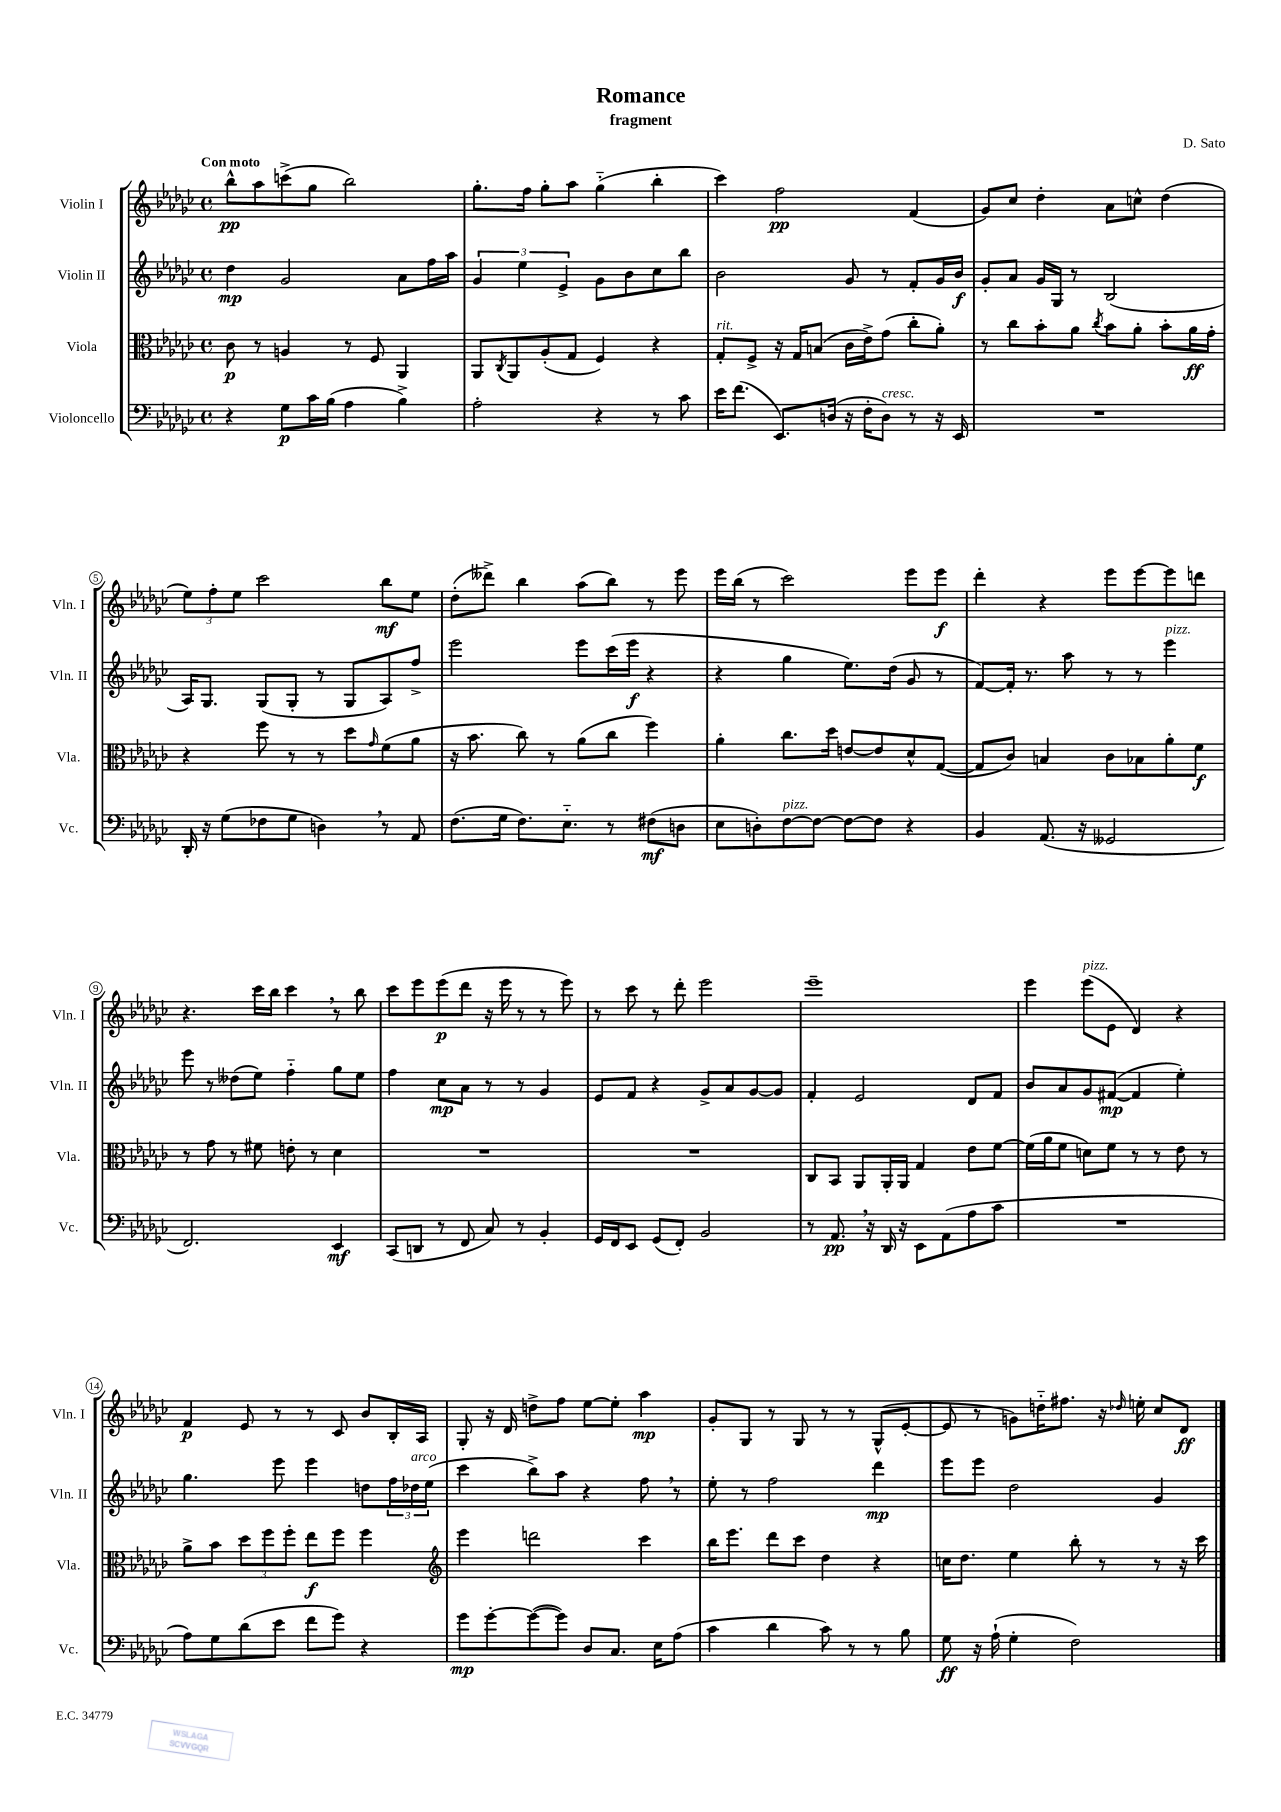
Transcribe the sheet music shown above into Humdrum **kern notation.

**kern	**kern	**kern	**kern
*staff4	*staff3	*staff2	*staff1
*clefF4	*clefC3	*clefG2	*clefG2
*k[b-e-a-d-g-c-]	*k[b-e-a-d-g-c-]	*k[b-e-a-d-g-c-]	*k[b-e-a-d-g-c-]
*M4/4	*M4/4	*M4/4	*M4/4
*met(c)	*met(c)	*met(c)	*met(c)
4r	8c-	4dd-	8bb-^^
.	8r	.	8aa-
8G-	4A	2g-	(8ccc^
16c-	.	.	8gg-
(16B-	.	.	.
4A-	8r	.	2bb-)
.	8F	.	.
4B-^)	4AA-	8a-	.
.	.	16ff	.
.	.	16aa-	.
=	=	=	=
2A-'	8AA-	6g-	8.gg-'
.	8qC-	.	.
.	8AA-	.	.
.	.	6ee-	.
.	.	.	16ff
.	(8A-'	.	8gg-'
.	.	6e-^	.
.	8G-	.	8aa-
4r	4F)	8g-	(4gg-'~
.	.	8b-	.
8r	4r	8cc-	4bb-'
8c-	.	8bb-	.
=	=	=	=
16e-	8G-'	2b-	4ccc-)
(8.f	.	.	.
.	8F^	.	.
8.EE-)	16r	.	2ff
.	16G-	.	.
.	(8B	.	.
(16D	.	.	.
16r	16c-	8g-	.
16F'	16e-^)	.	.
8D)	(8g-	8r	.
8r	8cc-'	8f'	(4f
16r	8a-')	16g-	.
16EE-	.	16b-	.
=	=	=	=
1r	8r	8g-'	8g-)
.	8cc-	8a-	8cc-
.	8b-'	16g-	4dd-'
.	.	16G-	.
.	8a-	8r	.
.	8qcc-	.	.
.	8b-	(2B-	8a-
.	8a-'	.	8cc^^
.	8b-'	.	(4dd-
.	16a-	.	.
.	16g-'	.	.
=	=	=	=
16DD-'	4r	16A-)	12ee-)
16r	.	8.G-	.
.	.	.	12ff'
(8G-	.	.	.
.	.	.	12ee-
8F-	8ff	(8G-	2ccc-
8G-	8r	8G-'	.
4D)	8r	8r	.
.	8dd-	8G-	.
.	16qqg-	.	.
8r	(8f	8A-)	8bb-
8AA-	8a-	8ff^	8ee-
=	=	=	=
(8.F	16r	2eee-	(8dd-'
.	8.b-	.	.
.	.	.	8ddd--^)
16G-	.	.	.
8.F)	8cc-)	.	4bb-
.	8r	.	.
8.E-'~	.	.	.
.	(8a-	8eee-	(8aa-
8r	8cc-	(16ccc-	8bb-)
.	.	16eee-	.
(8F#	4ff)	4r	8r
8D	.	.	8eee-
=	=	=	=
8E-	4a-'	4r	16eee-
.	.	.	(16bb-
8D')	.	.	8r
[8F	8.cc-	4gg-	2ccc-)
8F_	.	.	.
.	16dd-	.	.
8F_	[8e	8.ee-)	.
8F]	8e]	.	.
.	.	(16dd-	.
4r	8d-^^	8g-	8eee-
.	([8G-	8r	8eee-
=	=	=	=
4BB-	8G-]	[8f)	4ddd-'
.	8c-)	16f']	.
.	.	8.r	.
(8.AA-	4B	.	4r
.	.	8aa-	.
16r	.	.	.
2GG--	8c-	8r	8eee-
.	8B-	8r	[8eee-
.	8a-'	4eee-	8eee-]
.	8f	.	8ddd
=	=	=	=
2.FF)	8r	8eee-	4.r
.	8g-	8r	.
.	8r	(8dd--	.
.	8f#	8ee-)	16ccc-
.	.	.	16bb-
.	8e'	4ff'~	4ccc-
.	8r	.	.
4EE-	4d-	8gg-	8r
.	.	8ee-	8bb-
=	=	=	=
(8CC-	1r	4ff	8ccc-
8DD	.	.	8eee-
8r	.	8cc-	(8eee-
8FF	.	8a-	8ddd-
8C-)	.	8r	16r
.	.	.	16eee-
8r	.	8r	8r
4BB-'	.	4g-	8r
.	.	.	8eee-)
=	=	=	=
16GG-	1r	8e-	8r
16FF	.	.	.
8EE-	.	8f	8ccc-
(8GG-	.	4r	8r
8FF')	.	.	8ddd-'
2BB-	.	8g-^	2eee-
.	.	8a-	.
.	.	[8g-	.
.	.	8g-]	.
=	=	=	=
8r	8C-	4f'	1eee-~
8.AA-	8BB-	.	.
.	8AA-	2e-	.
16r	.	.	.
16DD-	16AA-'	.	.
16r	16AA-	.	.
8EE-	4G-	.	.
(8AA-	.	.	.
8A-	8e-	8d-	.
8c-	[8f	8f	.
=	=	=	=
1r	(16f]	8b-	4eee-
.	16a-	.	.
.	8f	8a-	.
.	8d)	8g-	(8eee-
.	8f	([8f#	8e-
.	8r	4f#]	4d-)
.	8r	.	.
.	8e-	4ee-')	4r
.	8r	.	.
=	=	=	=
8A-)	8a-^	4.gg-	4f
8G-	8b-	.	.
(8d-	12dd-	.	8e-
.	12ff	.	.
8e-	.	8eee-	8r
.	12ff'	.	.
8f	8ee-	4eee-	8r
8g-)	8ff	.	8c-
4r	4ff	8dd	8b-
.	.	24ff	16B-'
.	.	24dd-	.
.	.	.	16A-
.	.	(24ee-	.
=	=	=	=
*	*clefG2	*	*
8g-	4eee-	4ccc-	8G-'
[8g-'	.	.	16r
.	.	.	16d-
(8g-_	2ddd	8bb-^)	8dd^
8g-])	.	8aa-	8ff
8D-	.	4r	[8ee-
8.C-	.	.	8ee-']
.	4ccc-	8ff	4aa-
16E-	.	.	.
(8A-	.	8r	.
=	=	=	=
4c-	16bb-	8ee-'	8g-'
.	8.eee-	.	.
.	.	8r	8G-
4d-	8ddd-	2ff	8r
.	8ccc-	.	8G-
8c-)	4dd-	.	8r
8r	.	.	8r
8r	4r	4ddd-	(8G-^^
8B-	.	.	[8e-'
=	=	=	=
8G-	16cc	8eee-	8e-]
.	8.dd-	.	.
16r	.	8eee-	8r
(16A-`	.	.	.
4G-'	4ee-	2dd-	8g)
.	.	.	16dd'~
.	.	.	8.ff#
2F)	8bb-'	.	.
.	8r	.	16r
.	.	.	16qqdd-
.	.	.	16ee'
.	8r	4g-	8cc-
.	16r	.	8d-
.	16ccc-	.	.
==	==	==	==
*-	*-	*-	*-
